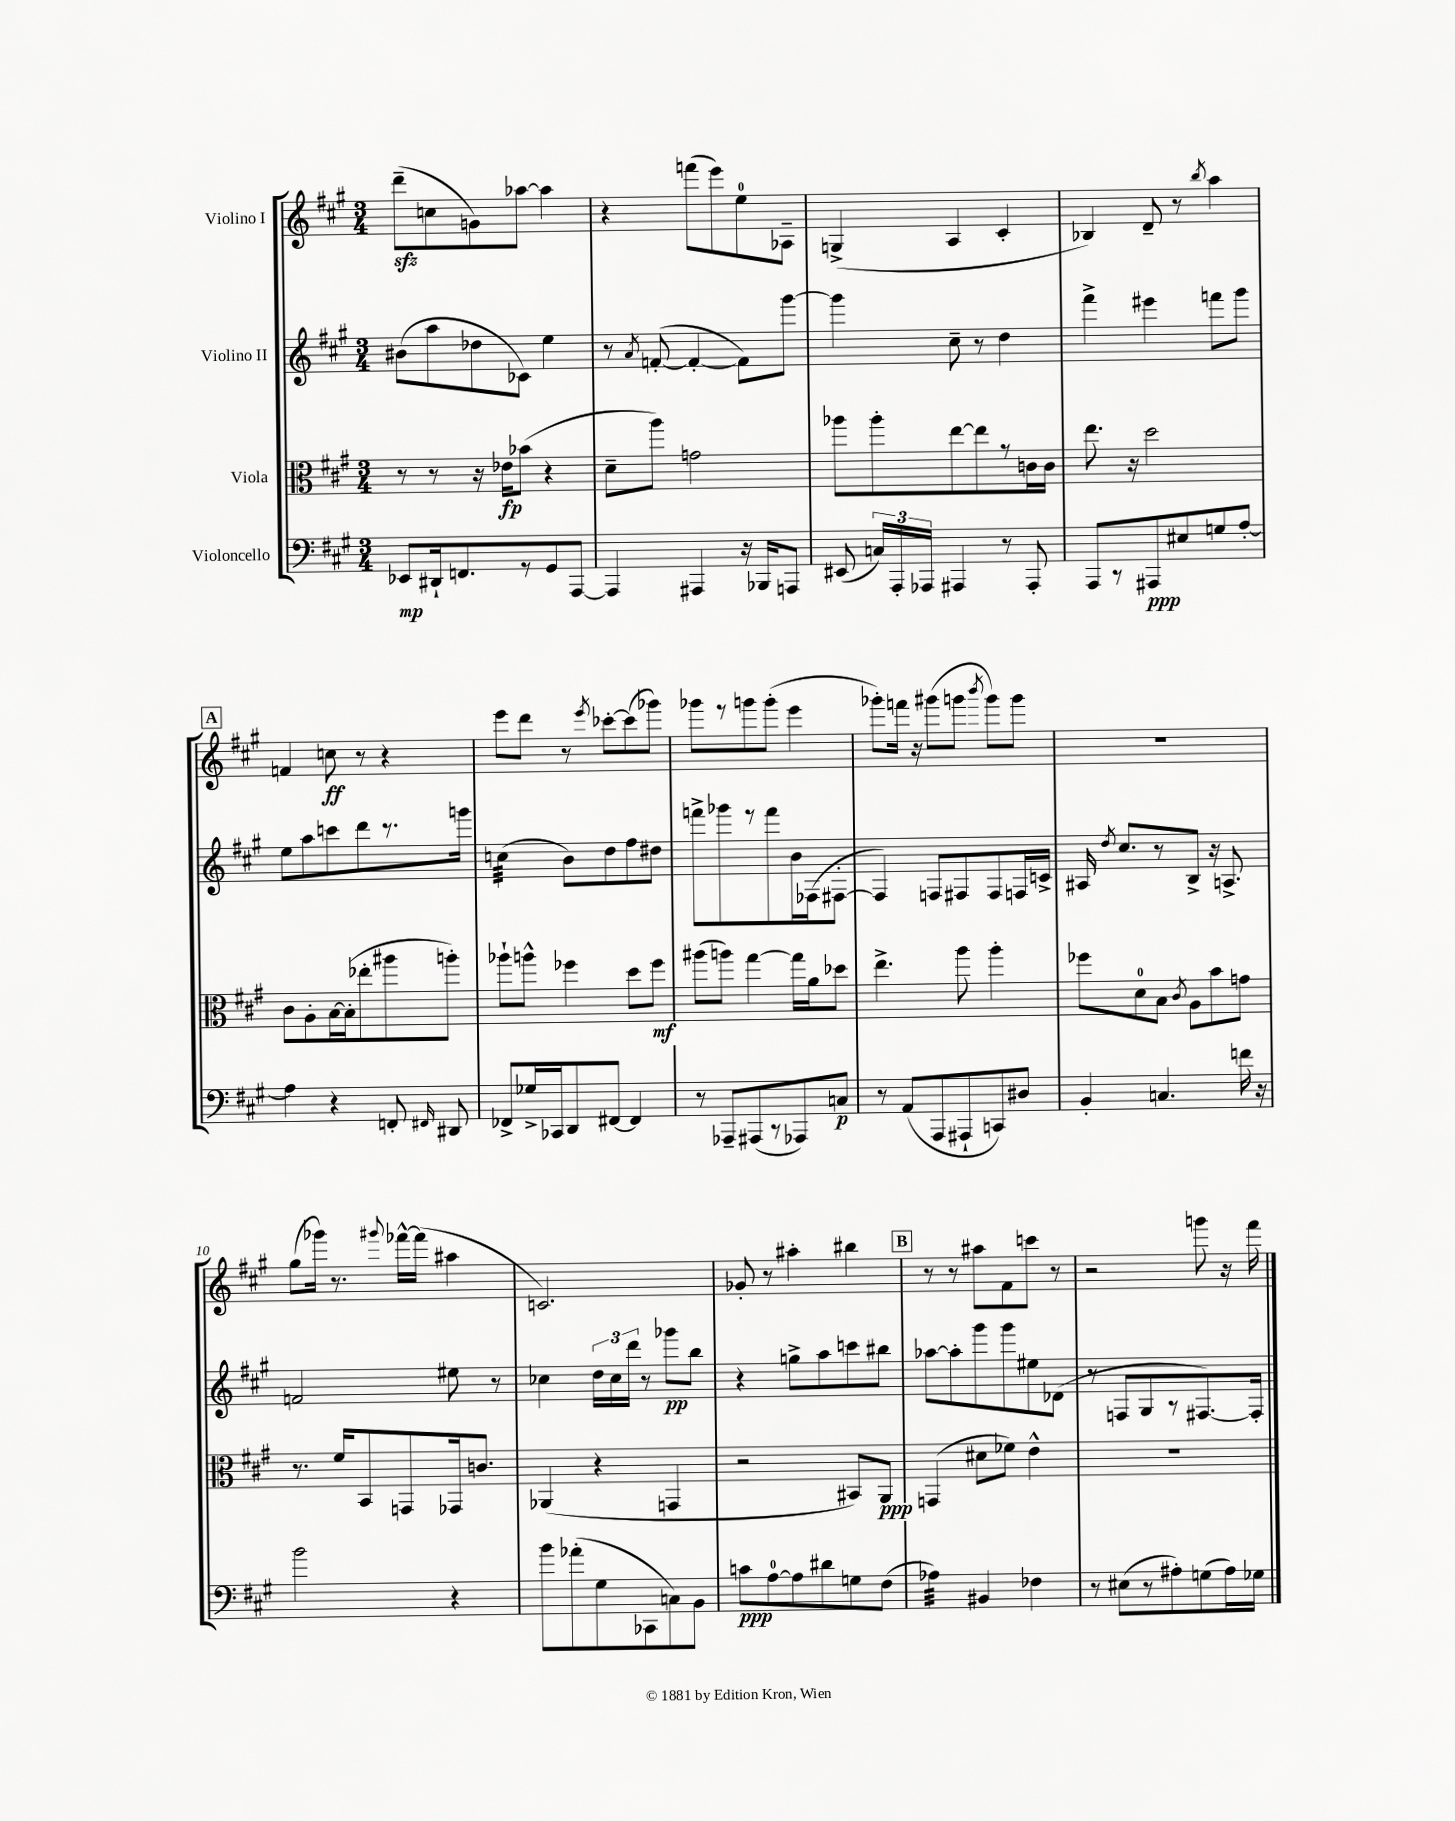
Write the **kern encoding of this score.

**kern	**kern	**kern	**kern
*staff4	*staff3	*staff2	*staff1
*clefF4	*clefC3	*clefG2	*clefG2
*k[f#c#g#]	*k[f#c#g#]	*k[f#c#g#]	*k[f#c#g#]
*M3/4	*M3/4	*M3/4	*M3/4
8EE-/L	8r	(8b#\L	(8ddd~\L
16DD#`/k	8r	8aa\	8cc\
8.FF/	.	.	.
.	16r	8dd-\	8g\)
.	16e-\LK	.	.
8r	(8b-\J	8c-\J)	[8aa-\J
8GG#/	4r	4ee\	4aa-\]
[8AAA/J	.	.	.
=	=	=	=
4AAA/]	8d~\L	8r	4r
.	.	8qa/	.
.	8aa\J)	([8f'/	.
4AAA#/	2g\	4f'/_	(8fff\L
.	.	.	8eee\)
16r	.	8f\]L)	8ee\
16BBB-/LK	.	.	.
8AAA/J	.	[8ggg#\J	8A-~\J
=	=	=	=
(8EE#/	8aa-\L	4ggg#\]	(4G^/
24C/LL)	8aa-'\	.	.
24AAA'/	.	.	.
24AAA-/JJ	.	.	.
4AAA#/	[8ee\	8cc#~\	4A/
.	8ee\]	8r	.
8r	8r	4dd\	4c#'/
8AAA#'/	16c\L	.	.
.	16c\JJ	.	.
=	=	=	=
8AAA/L	8.ee\	4fff#^\	4B-/)
8r	.	.	.
.	16r	.	.
8AAA#/	2dd\	4eee#\	8d~/
8E#/	.	.	8r
.	.	.	8qbb/
8G/	.	8fff\L	4aa\
[8A'/J	.	8ggg#\J	.
=	=	=	=
4A\]	8c#\L	8ee\L	4f/
.	8A'\	8aa\	.
4r	[16B\L	8ccc\	8cc\
.	(16B'\]J	.	.
.	8ee-'\	8ddd\	8r
8FF'/	8aa#\	8.r	4r
16qqFF#/	.	.	.
8DD#/	8aa'\J)	.	.
.	.	16ggg\Jk	.
=	=	=	=
8FF-^/L	8aa-`\L	(4cc\	8eee\L
16G-^/L	8aa^^\J	.	8ddd\J
16CC-/J	.	.	.
8DD/	4ff-\	8b\L)	8r
.	.	.	8qeee/
[8FF#/J	.	8dd\	[8ccc-'\L
4FF#/]	8dd\L	8ff#\	(8ccc-\]
.	8ff-\J	8dd#\J	8ggg-\J)
=	=	=	=
8r	(8aa#\L	8fff^\L	8ggg-\L
8AAA-~/L	8aa\J)	8ggg-\	8r
(8AAA#/	[4gg#\	8r	8ggg\
8r	.	8fff\	(8ggg'\J
8AAA-/)	16gg#\]LL	16b\L	4eee\
.	16a\J	(16F-\J	.
8C/J	8dd-\J	[8F#'\J	.
=	=	=	=
8r	4.ee^\	4F#/])	8ggg-'\L)
(8AA/L	.	.	16fff\Jk
.	.	.	16r
8AAA/	.	8F/L	(8ggg#\L
8AAA#`/	8aa\	8F#/	8ggg\J
.	.	.	8qbbb/
8CC/)	4aa'\	8F#/	8ggg\L)
8D#/J	.	16F/L	8ggg\J
.	.	16c^/JJ	.
=	=	=	=
4BB'/	8ff-\L	16A#/	2.r
.	.	8qdd/	.
.	.	8.cc#/L	.
.	8d\	.	.
4.C/	8B\J	8r	.
.	8qc#/	.	.
.	8A\L	8B^/J	.
.	8b\	16r	.
.	.	8.A^/	.
16f\	8g\J	.	.
16r	.	.	.
=	=	=	=
2b\	8.r	2f/	(8gg#\L
.	.	.	16ggg-\Jk)
.	16f#/LK	.	8.r
.	8BB/	.	.
.	.	.	8qqggg#/
.	8GG/	.	[16fff-^^\LL
.	.	.	(16fff-\]JJ
4r	16GG-/k	8ee#\	4aa#\
.	8.c/J	.	.
.	.	8r	.
=	=	=	=
8b\L	(4AA-/	4cc-\	2.c/)
(8a-'\	.	.	.
8G#\	4r	24dd\LL	.
.	.	24cc-\	.
.	.	24ddd\JJ	.
8CC-\	.	8r	.
8C\)	4GG/	8ggg-\L	.
8BB\J	.	8bb\J	.
=	=	=	=
8c\L	2r	4r	8g-'/
[8A\	.	.	8r
8A\]	.	8gg^\L	4aa#'\
8d#\	.	8aa\	.
8G\	8BB#/L)	8ccc\	4bb#\
(8F#\J	8AA/J	8bb#\J	.
=	=	=	=
4A-\)	(4GG/	[8aa-\L	8r
.	.	8aa-'\]	8r
4BB#/	8d#\L	8ggg#\	8aa#\L
.	8f-\J)	8ggg#\	8f#\
4F-\	4e^^\	8ee#\	8ccc\J
.	.	(8d-\J	8r
=	=	=	=
8r	2.r	8r	2r
(8E#\L	.	8F/L	.
8r	.	8G#/	.
8A#'\)	.	8r	.
(8G\	.	[8.F#/)	8ggg\
16A#\L)	.	.	16r
16G-\JJ	.	16F#'/]Jk	16fff#\
==	==	==	==
*-	*-	*-	*-
